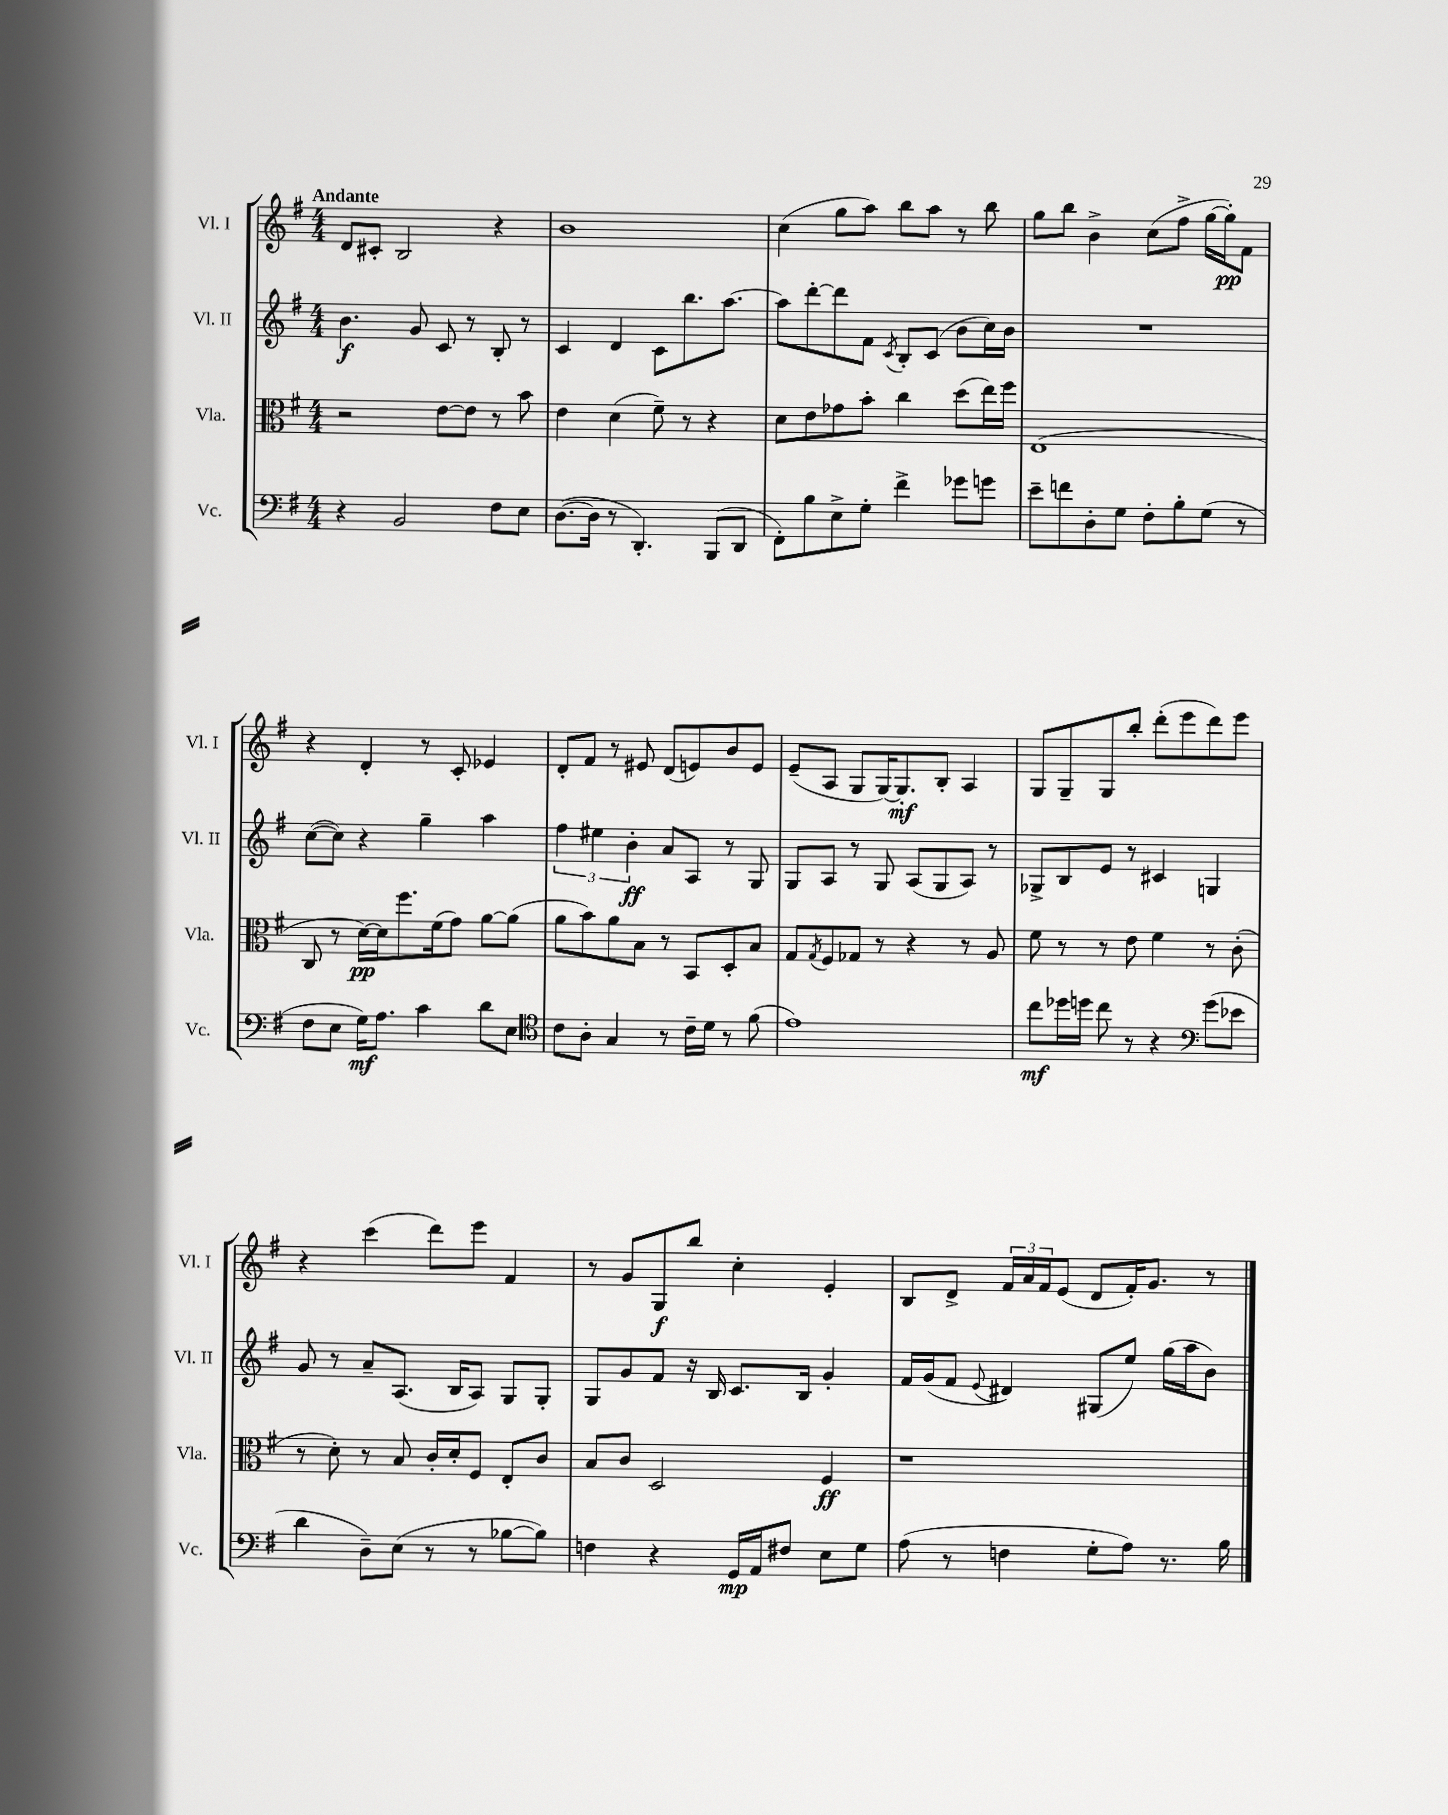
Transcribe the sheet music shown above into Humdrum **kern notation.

**kern	**kern	**kern	**kern
*staff4	*staff3	*staff2	*staff1
*clefF4	*clefC3	*clefG2	*clefG2
*k[f#]	*k[f#]	*k[f#]	*k[f#]
*M4/4	*M4/4	*M4/4	*M4/4
4r	2r	4.b	8d
.	.	.	8c#'
2BB	.	.	2B
.	.	8g	.
.	[8e	8c	.
.	8e]	8r	.
8F#	8r	8B'	4r
8E	8b	8r	.
=	=	=	=
([8.D	4e	4c	1b
16D]	.	.	.
8r	(4d	4d	.
4.DD')	.	.	.
.	8f#~)	8c	.
.	8r	8.bb	.
(8BBB	4r	.	.
.	.	[8.aa	.
8DD	.	.	.
=	=	=	=
8FF#')	8d	8aa]	(4cc
8B	8e	[8ddd'	.
8E^	8g-	8ddd]	8gg
8G'	8b'	8f#	8aa)
.	.	8qc	.
4f#^	4cc	8B'	8bb
.	.	(8c	8aa
8g-	(8dd	8b	8r
8g	16ee)	16cc)	8bb
.	16ff#	16b	.
=	=	=	=
8e~	(1E	1r	8gg
8f	.	.	8bb
8D'	.	.	4b^
8G	.	.	.
8F#'	.	.	(8cc
8B'	.	.	8ff#^
(8G	.	.	[16gg
.	.	.	16gg'])
8r	.	.	8f#
=	=	=	=
8F#	8C	([8cc	4r
8E	8r	8cc])	.
16G)	[16d)	4r	4d'
8.A	16d]	.	.
.	8.ff#	.	.
4c	.	4gg~	8r
.	(16f#	.	.
.	8g)	.	8c'
8d	[8a	4aa	4e-
8E	(8a]	.	.
=	=	=	=
*clefC4	*	*	*
8c	8a	6ff#	8d'
8A'	8b)	.	8f#
.	.	6ee#	.
4G	8a	.	8r
.	.	6b'	.
.	8B	.	8e#
8r	8r	8a	(8d
16c~	8BB	8A	8e)
16d	.	.	.
8r	8D'	8r	8b
(8f#	8B	8G	8e
=	=	=	=
1e)	8G	8G	(8e~
.	8qG	.	.
.	8F#	8A	8A
.	8G-	8r	8G
.	8r	8G	[16G)
.	.	.	8.G']
.	4r	(8A	.
.	.	8G	8B'
.	8r	8A)	4A
.	8A	8r	.
=	=	=	=
8cc	8f#	8G-^	8G
16dd-	8r	8B	8G~
16dd	.	.	.
8cc	8r	8e	8G
8r	8e	8r	8bb'
4r	4f#	4c#	(8ddd'
.	.	.	8eee
*clefF4	*	*	*
(8g	8r	4G	8ddd)
8e-	(8c'	.	8eee
=	=	=	=
4d	8r	8g	4r
.	8d')	8r	.
8D~)	8r	8a~	(4ccc
(8E	8B	(8.A	.
8r	16c'	.	8ddd)
.	16d'	16B	.
8r	8F#	8A)	8eee
[8B-	8E'	8G	4f#
8B-])	8c	8G'	.
=	=	=	=
4F	8B	8G	8r
.	8c	8g	8g
4r	2D	8f#	8G
.	.	16r	8bb
.	.	16B	.
16GG	.	8.c	4cc'
16AA	.	.	.
8F#	.	.	.
.	.	16B	.
8E	4F#	4g'	4e'
8G	.	.	.
=	=	=	=
(8A	1r	16f#	8B
.	.	(16g	.
8r	.	8f#	8d^
.	.	8qqe	.
4F	.	4d#)	24f#
.	.	.	24a
.	.	.	24f#
.	.	.	(8e
8G'	.	(8G#	8d
8A)	.	8ee)	16f#')
.	.	.	8.g
8.r	.	(16gg	.
.	.	16aa	.
.	.	8b)	8r
16B	.	.	.
==	==	==	==
*-	*-	*-	*-
